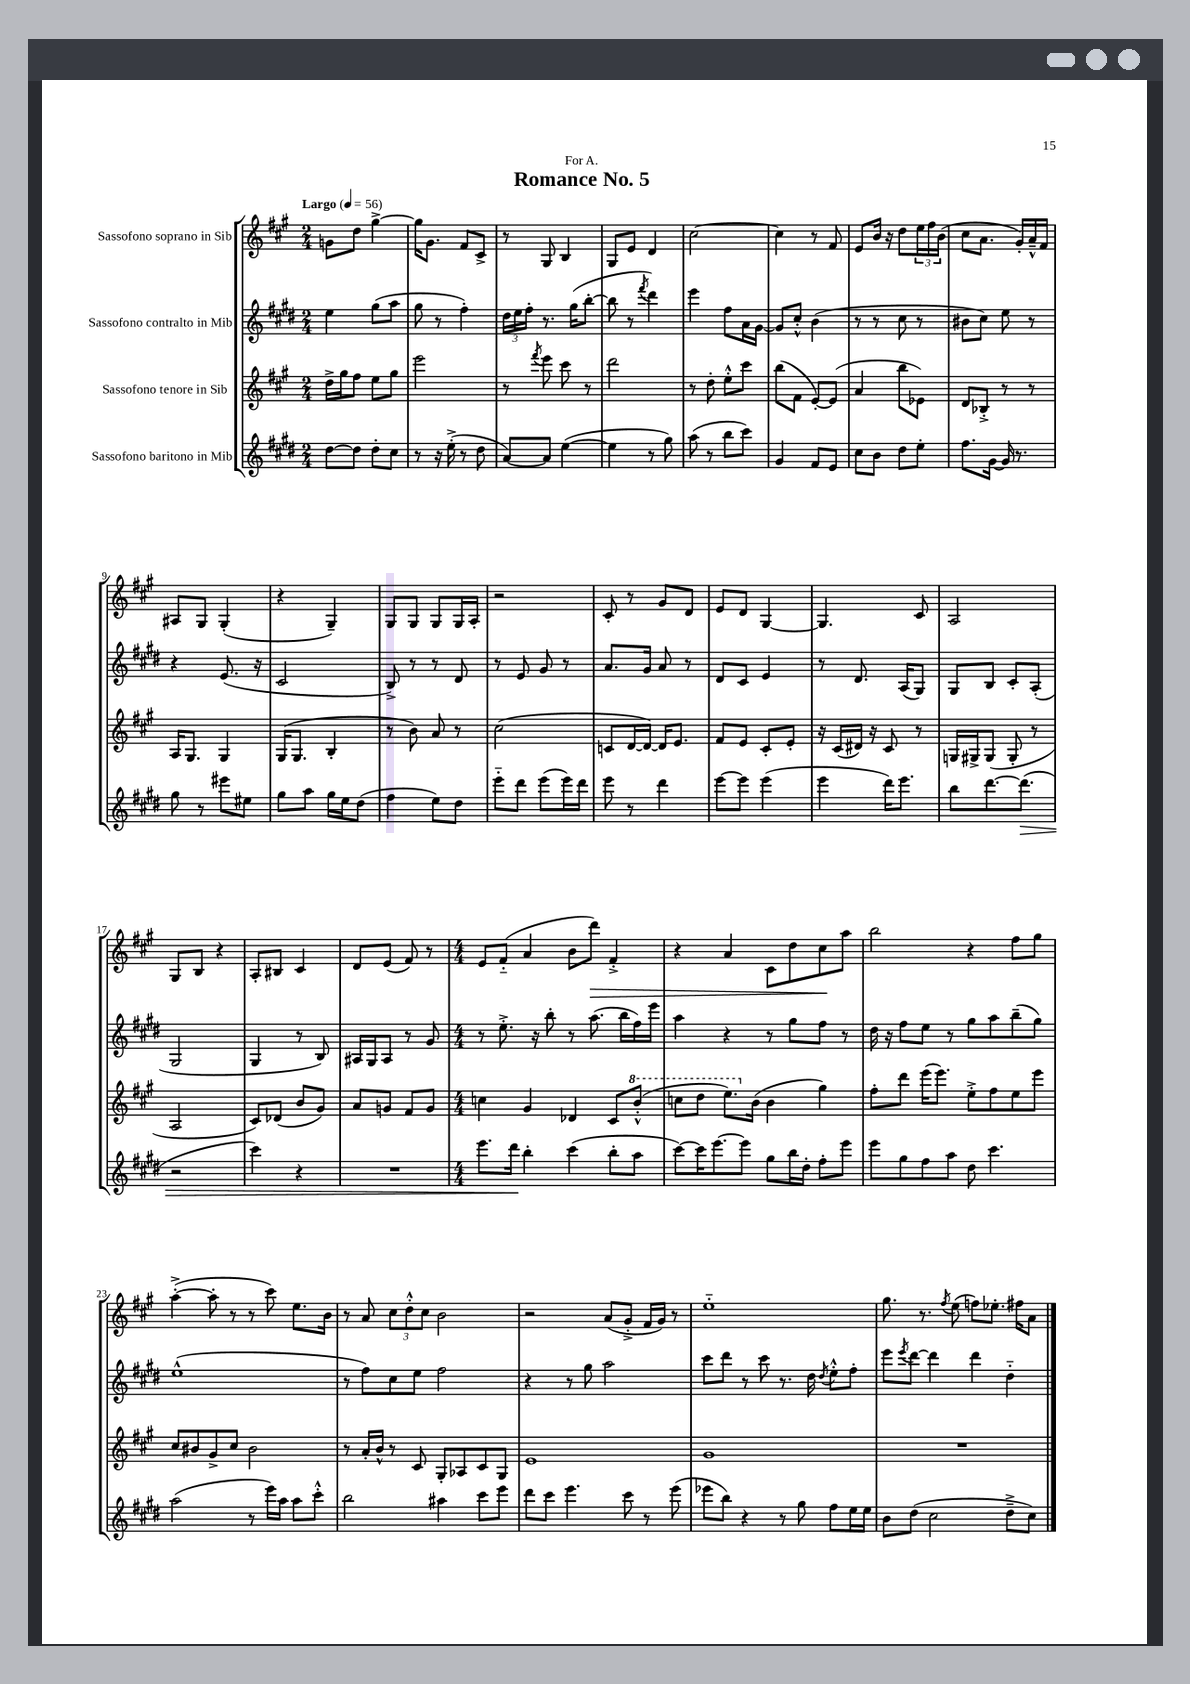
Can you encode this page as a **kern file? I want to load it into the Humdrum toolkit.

**kern	**kern	**kern	**kern
*staff4	*staff3	*staff2	*staff1
*clefG2	*clefG2	*clefG2	*clefG2
*k[f#c#g#d#]	*k[f#c#g#]	*k[f#c#g#d#]	*k[f#c#g#]
*M2/4	*M2/4	*M2/4	*M2/4
*MM56	*MM56	*MM56	*MM56
[8dd#	16dd^	4ee	8g
.	16gg#	.	.
8dd#]	8ff#	.	8dd
8dd#'	8ee	(8gg#	[4gg#^
8cc#	8gg#	8aa	.
=	=	=	=
8r	2eee	8gg#	16gg#]
.	.	.	8.g#
16r	.	8r	.
(16ee'^	.	.	.
8r	.	4ff#')	8f#
8dd#	.	.	8c#^
=	=	=	=
[8a)	8r	24dd#	8r
.	.	24ee	.
.	.	24ff#'	.
.	8qfff#	.	.
8a]	8eee	8.r	8G#
([4ee	8ccc#	.	4B
.	.	(16gg#	.
.	8r	[8bb'	.
=	=	=	=
4ee]	2ddd	8bb]	8G#
.	.	8r	8e
.	.	8qfff#	.
8r	.	4ddd#)	4d
8gg#)	.	.	.
=	=	=	=
(8aa	8r	4eee	[2cc#
8r	8dd'	.	.
8bb	8ee'^^	8ff#	.
8ccc#)	8ccc#	16a	.
.	.	[16g#	.
=	=	=	=
4g#	(8bb	8g#]	4cc#]
.	8f#	8cc#'^^	.
8f#	[8e')	(4b	8r
8e	(8e]	.	8f#
=	=	=	=
8cc#	4a	8r	8e
8b	.	8r	16b
.	.	.	16r
8dd#	8bb	8cc#	8dd
8ee'	8e-)	8r	24ee
.	.	.	24ff#
.	.	.	(24b
=	=	=	=
8.ff#	8d	8b#	8cc#
.	8B-'^	8cc#)	8.a
[16g#	.	.	.
16g#]	8r	8ee	.
8.r	.	.	16g#')
.	8r	8r	16a~^^
.	.	.	16f#
=	=	=	=
8gg#	16A	4r	8A#
.	8.G#	.	.
8r	.	.	8G#
8eee#	4G#	(8.e	(4G#'
8ee#	.	.	.
.	.	16r	.
=	=	=	=
8gg#	(16G#	2c#	4r
.	8.G#	.	.
8aa	.	.	.
16gg#	4B'	.	4G#~)
16ee	.	.	.
(8dd#	.	.	.
=	=	=	=
4ff#	8r	8B^)	8G#
.	8b)	8r	8G#
8ee)	8a	8r	8G#
8dd#	8r	8d#	16G#
.	.	.	16A'
=	=	=	=
8eee'~	(2cc#	8r	2r
8ddd#	.	8e	.
(8eee	.	8g#	.
16eee)	.	8r	.
16ddd#	.	.	.
=	=	=	=
8eee	8c	8.a	8c#'
8r	[16d	.	8r
.	16d_)	16g#	.
4ddd#	16d]	8a	8g#
.	8.e	.	.
.	.	8r	8d
=	=	=	=
[8eee	8f#	8d#	8e
8eee]	8e	8c#	8d
(4eee	8c#'	4e	[4G#
.	8e'	.	.
=	=	=	=
4eee	16r	8r	4.G#]
.	(16c#	.	.
.	16d#)	8.d#	.
.	16r	.	.
16ddd#)	8c#	.	.
8.eee	.	(16A	.
.	8r	8G#)	8c#
=	=	=	=
8bb	16G	8G#	2A
.	16G#^	.	.
[8.ddd#	(8G#	8B	.
.	8G#'	8c#'	.
(8.ddd#]	.	.	.
.	8r	(8A'	.
=	=	=	=
2r	2A	2G#	8G#
.	.	.	8B
.	.	.	4r
=	=	=	=
4ccc#)	8c#)	4G#	8A'
.	(8d-	.	8B#
4r	8b	8r	4c#
.	8g#)	8B)	.
=	=	=	=
2r	8a	16A#	8d
.	.	16G#	.
.	8g	8A#	(8e
.	8f#	8r	8f#)
.	8g	8g#	8r
=	=	=	=
*M4/4	*M4/4	*M4/4	*M4/4
8.eee	4cc	8r	8e
.	.	8.ee'^	(8f#'~
16ddd#	.	.	.
4bb'	4g#	.	4a
.	.	16r	.
.	.	8bb'	.
(4ccc#	4d-	8r	8b
.	.	(8.aa	8ddd)
8bb'	8c#	.	4f#'^
.	.	16bb	.
8aa	(8bb'^^	16ff#)	.
.	.	16eee	.
=	=	=	=
[8ccc#)	8ccc	4aa	4r
16ccc#]	8ddd	.	.
[8.eee	.	.	.
.	8.eee)	4r	4a
8eee]	.	.	.
.	(16b	.	.
8gg#	4b	8r	8c#
16bb	.	8gg#	8dd
16dd#'	.	.	.
8ff#'	4gg#)	8ff#	8cc#
8eee	.	8r	8aa
=	=	=	=
8eee	8ff#'	16dd#	2bb
.	.	16r	.
8gg#	8ddd	8ff#	.
8ff#	(16eee	8ee	.
.	8.eee)	.	.
8aa	.	8r	.
8dd#	8ee'^	8gg#	4r
4.ccc#	8ff#	8aa	.
.	8ee	(8bb~	8ff#
.	8eee	8gg#)	8gg#
=	=	=	=
(2aa	8cc#	(1ee^^	([4aa'^
.	8b#	.	.
.	8g#^	.	8aa']
.	8cc#	.	8r
8r	2b#	.	8r
16eee)	.	.	8ccc#)
16aa	.	.	.
8aa	.	.	8.ee
8ccc#'^^	.	.	.
.	.	.	16b
=	=	=	=
2bb	8r	8r	8r
.	16a'	8ff#)	8a
.	16b^^	.	.
.	8r	8cc#	12cc#
.	.	.	12dd'^^
.	8c#	8ee	.
.	.	.	12cc#
4aa#	8G#'	2ff#	2b
.	8A-	.	.
8ccc#	8c#	.	.
8eee	8G#	.	.
=	=	=	=
8ddd#	1e	4r	2r
8ccc#	.	.	.
4.eee	.	8r	.
.	.	8gg#	.
.	.	2aa	(8a
8ccc#	.	.	8g#'^
8r	.	.	16f#
.	.	.	16g#)
(8eee	.	.	8r
=	=	=	=
8eee-	1g#	8ccc#	1ee'~
8bb)	.	8ddd#	.
4r	.	8r	.
.	.	8ccc#	.
8r	.	8.r	.
8gg#	.	.	.
.	.	16dd#	.
.	.	8qdd#	.
8ff#	.	8ee'^^	.
16ee	.	8ff#'	.
16ee	.	.	.
=	=	=	=
8b	1r	8eee	8.gg#
.	.	8qeee	.
(8dd#	.	[8ddd#	.
.	.	.	8.r
2cc#	.	4ddd#]	.
.	.	.	8qff#
.	.	.	(8ee
.	.	4ddd#	8ff)
.	.	.	8.ee-'
8dd#~^	.	4dd#'~	.
.	.	.	16ff#
8cc#)	.	.	8a
==	==	==	==
*-	*-	*-	*-
